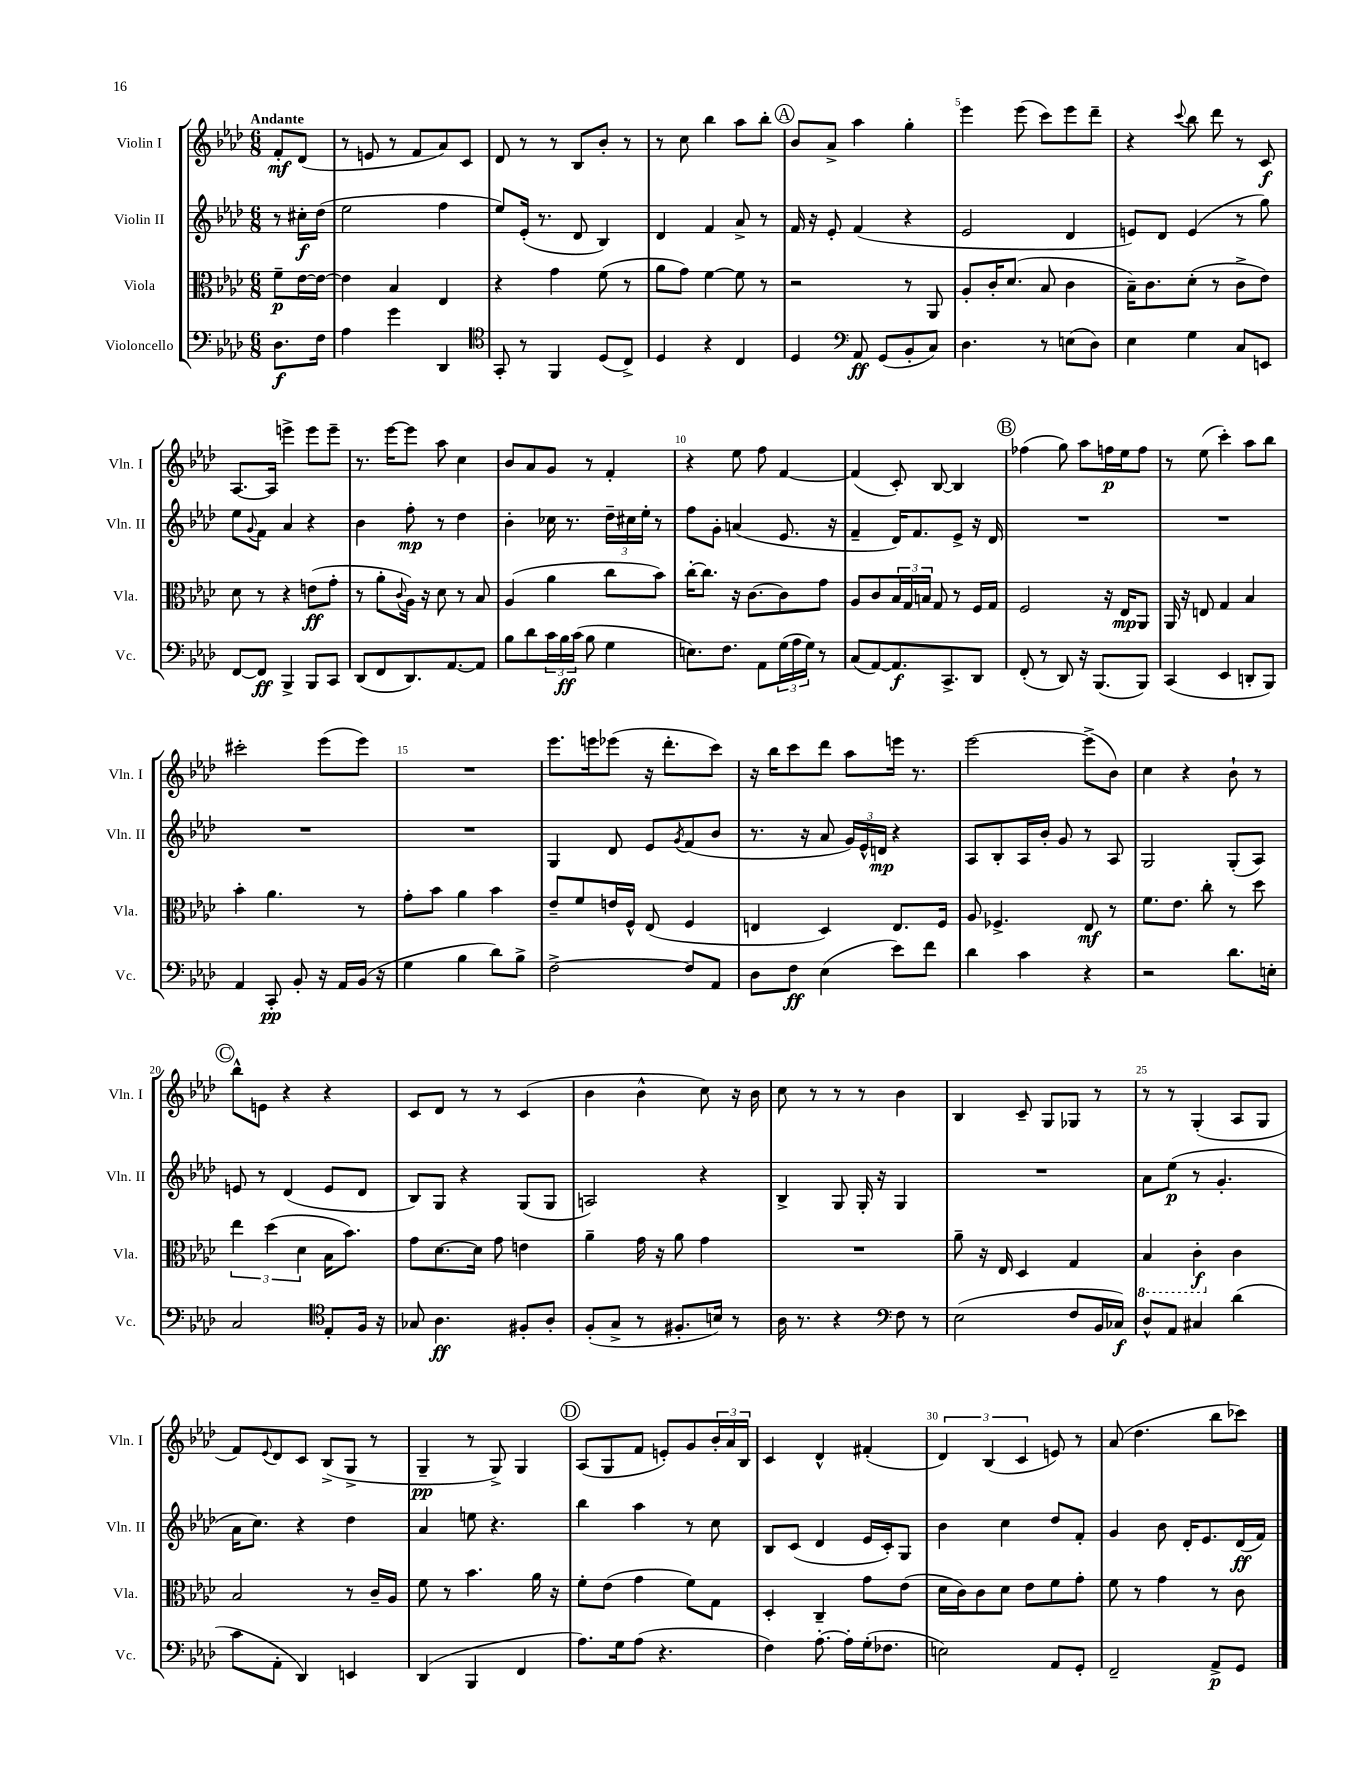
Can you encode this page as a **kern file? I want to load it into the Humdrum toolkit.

**kern	**dynam	**kern	**dynam	**kern	**dynam	**kern	**dynam
*part4	*part4	*part3	*part3	*part2	*part2	*part1	*part1
*staff4	*staff4	*staff3	*staff3	*staff2	*staff2	*staff1	*staff1
*I"Violoncello	*	*I"Viola	*	*I"Violin II	*	*I"Violin I	*
*I'Vc.	*	*I'Vla.	*	*I'Vln. II	*	*I'Vln. I	*
*clefF4	*	*clefC3	*	*clefG2	*	*clefG2	*
*k[b-e-a-d-]	*	*k[b-e-a-d-]	*	*k[b-e-a-d-]	*	*k[b-e-a-d-]	*
*M6/8	*	*M6/8	*	*M6/8	*	*M6/8	*
=	=	=	=	=	=	=	=
!	!	!	!	!	!	!LO:TX:a:B:t=Andante	!
8.D-\L	f	8f~\L	p	8r	.	8f'/L	mf
.	.	[16e-\L	.	16cc#X'\LL	f	(8d-/J	.
16F\Jk	.	16e-\JJ_	.	(16dd-\JJ	.	.	.
=1	=1	=1	=1	=1	=1	=1	=1
4A-\	.	4e-\]	.	2ee-\	.	8r	.
.	.	.	.	.	.	8en/	.
4g\	.	4B-/	.	.	.	8r	.
.	.	.	.	.	.	8f/L	.
4DD-/	.	4E-/	.	4ff\	.	8a-/)	.
.	.	.	.	.	.	8c/J	.
=2	=2	=2	=2	=2	=2	=2	=2
*clefC4	*	*	*	*	*	*	*
8GG'/	.	4r	.	8ee-/L)	.	8d-/	.
8r	.	.	.	(16e-'/Jk	.	8r	.
.	.	.	.	8.r	.	.	.
4FF/	.	4g\	.	.	.	8r	.
.	.	.	.	8d-/	.	8B-/L	.
(8D-/L	.	(8f\	.	4B-/)	.	8b-'/J	.
8C^/J)	.	8r	.	.	.	8r	.
=3	=3	=3	=3	=3	=3	=3	=3
4D-/	.	8a-\L	.	4d-/	.	8r	.
.	.	8g\J)	.	.	.	8cc\	.
4r	.	[4f\	.	4f/	.	4bb-\	.
4C/	.	8f\]	.	8a-^/	.	8aa-\L	.
.	.	8r	.	8r	.	8bb-'\J	.
!!LO:REH:place=s1:t=A
=4	=4	=4	=4	=4	=4	=4	=4
4D-/	.	2r	.	16f/	.	8b-/L	.
.	.	.	.	16r	.	.	.
.	.	.	.	8e-'/	.	8a-^/J	.
*clefF4	*	*	*	*	*	*	*
8AA-/	ff	.	.	(4f/	.	4aa-\	.
(8GG/L	.	.	.	.	.	.	.
8BB-'/	.	8r	.	4r	.	4gg'\	.
8C/J)	.	8AA-/	.	.	.	.	.
=5	=5	=5	=5	=5	=5	=5	=5
4.D-\	.	8A-'/L	.	2e-/	.	4eee-\	.
.	.	16c'/K	.	.	.	.	.
.	.	(8.d-/J	.	.	.	.	.
.	.	.	.	.	.	(8eee-\	.
8r	.	8B-/	.	.	.	8ccc\L)	.
(8En\L	.	4c\	.	4d-/	.	8eee-\	.
8D-\J)	.	.	.	.	.	8ddd-~\J	.
=6	=6	=6	=6	=6	=6	=6	=6
4E-\	.	16B-~\KL)	.	8en/L)	.	4r	.
.	.	8.c\	.	.	.	.	.
.	.	.	.	8d-/J	.	.	.
.	.	.	.	.	.	8qqccc/	.
4G\	.	(8d-'\J	.	(4e/	.	8bb-\	.
.	.	8r	.	.	.	8ddd-\	.
8C/L	.	8c^\L	.	8r	.	8r	.
8EEn/J	.	8e-\J)	.	8gg\)	.	8c/	f
!!LO:LB:g=z
=7	=7	=7	=7	=7	=7	=7	=7
[8FF/L	.	8d-\	.	8ee-\L	.	[8.A-/L	.
.	.	.	.	8qqg/	.	.	.
8FF/J]	ff	8r	.	8f\J	.	.	.
.	.	.	.	.	.	16A-/Jk]	.
4BBB-^/	.	4r	.	4a-/	.	4eeen^\	.
8BBB-/L	.	(8en\L	ff	4r	.	8eee\L	.
8CC/J	.	8g'\J	.	.	.	8eee~\J	.
=8	=8	=8	=8	=8	=8	=8	=8
(8DD-/L	.	8r	.	4b-\	.	8.r	.
8FF/	.	8a-'\L	.	.	.	.	.
.	.	.	.	.	.	[16eee-\KL	.
.	.	8qqc/	.	.	.	.	.
8.DD-/)	.	16A-\Jk)	.	8ff'\	mp	8eee-\J]	.
.	.	16r	.	.	.	.	.
.	.	8d-\	.	8r	.	8aa-\	.
[8.AA-/	.	.	.	.	.	.	.
.	.	8r	.	4dd-\	.	4cc\	.
8AA-/J]	.	8B-/	.	.	.	.	.
=9	=9	=9	=9	=9	=9	=9	=9
8B-\L	.	(4A-/	.	4b-'\	.	8b-/L	.
8d-\	.	.	.	.	.	8a-/	.
24c\L	.	4a-\	.	16cc-X\	.	8g/J	.
24B-\	ff	.	.	.	.	.	.
.	.	.	.	8.r	.	.	.
(24c\JJ	.	.	.	.	.	.	.
8B-\	.	.	.	.	.	8r	.
4G\	.	8cc\L	.	24dd-~\LL	.	4f'/	.
.	.	.	.	24cc#X\	.	.	.
.	.	.	.	24ee-'\JJ	.	.	.
.	.	8b-\J)	.	8r	.	.	.
=10	=10	=10	=10	=10	=10	=10	=10
8.En\L)	.	[16cc'\KL	.	8ff\L	.	4r	.
.	.	8.cc\J]	.	.	.	.	.
.	.	.	.	8g'\J	.	.	.
8.F\J	.	.	.	.	.	.	.
.	.	16r	.	(4an/	.	8ee-\	.
.	.	[8.c\L	.	.	.	.	.
8AA-\L	.	.	.	.	.	8ff\	.
(24G\L	.	8c\]	.	8.e-/	.	[4f/	.
24A-\	.	.	.	.	.	.	.
24G\JJ)	.	.	.	.	.	.	.
8r	.	8g\J	.	.	.	.	.
.	.	.	.	16r	.	.	.
=11	=11	=11	=11	=11	=11	=11	=11
(8C/L	.	8A-/L	.	4f~/	.	(4f/]	.
[8AA-/)	.	8c/	.	.	.	.	.
8.AA-/]	f	24B-/L	.	16d-/KL)	.	8c'/)	.
.	.	24G/	.	.	.	.	.
.	.	.	.	8.f/	.	.	.
.	.	24Bn/JJ	.	.	.	.	.
.	.	8G/	.	.	.	[8B-/	.
8.CC^/	.	.	.	.	.	.	.
.	.	8r	.	8e-^/J	.	4B-/]	.
8DD-/J	.	16F/LL	.	16r	.	.	.
.	.	16G/JJ	.	16d-/	.	.	.
!!LO:REH:place=s1:t=B
=12	=12	=12	=12	=12	=12	=12	=12
(8FF'/	.	2F/	.	2.r	.	(4ff-X\	.
8r	.	.	.	.	.	.	.
8DD-/)	.	.	.	.	.	8gg\)	.
16r	.	.	.	.	.	8aa-\L	.
(8.BBB-/L	.	.	.	.	.	.	.
.	.	16r	.	.	.	16ffn\L	p
.	.	16E-/KL	mp	.	.	16ee-\J	.
8BBB-/J)	.	8AA-/J	.	.	.	8ff\J	.
=13	=13	=13	=13	=13	=13	=13	=13
(4CC/	.	16AA-/	.	2.r	.	8r	.
.	.	16r	.	.	.	.	.
.	.	8En/	.	.	.	(8ee-\	.
4EE-/	.	4G/	.	.	.	4ccc'\)	.
8DDn'/L	.	4B-/	.	.	.	8aa-\L	.
8BBB-/J)	.	.	.	.	.	8bb-\J	.
!!LO:LB:g=z
=14	=14	=14	=14	=14	=14	=14	=14
4AA-/	.	4b-'\	.	2.r	.	2ccc#X'\	.
8CC'/	pp	4.a-\	.	.	.	.	.
8BB-'/	.	.	.	.	.	.	.
16r	.	.	.	.	.	(8eee-\L	.
16AA-/LL	.	.	.	.	.	.	.
(16BB-/JJ	.	8r	.	.	.	8eee-\J)	.
16r	.	.	.	.	.	.	.
=15	=15	=15	=15	=15	=15	=15	=15
4G\	.	8g'\L	.	2.r	.	2.r	.
.	.	8b-\J	.	.	.	.	.
4B-\	.	4a-\	.	.	.	.	.
8d-\L)	.	4b-\	.	.	.	.	.
8B-^\J	.	.	.	.	.	.	.
=16	=16	=16	=16	=16	=16	=16	=16
[2F^\	.	8e-~/L	.	4G/	.	8.eee-\L	.
.	.	8f/	.	.	.	.	.
.	.	.	.	.	.	16eeen\k	.
.	.	16en/L	.	8d-/	.	(8eee-X\J	.
.	.	16F^^/JJ	.	.	.	.	.
.	.	(8E-/	.	8e-/L	.	16r	.
.	.	.	.	.	.	8.ddd-'\L	.
.	.	.	.	8qg/	.	.	.
8F/L]	.	4F/	.	(8f/	.	.	.
8AA-/J	.	.	.	8b-/J	.	8ccc\J)	.
=17	=17	=17	=17	=17	=17	=17	=17
8D-\L	.	4En/	.	8.r	.	16r	.
.	.	.	.	.	.	16bb-\KL	.
8F\J	ff	.	.	.	.	8ccc\	.
.	.	.	.	16r	.	.	.
(4E-\	.	4D-/)	.	8a-/	.	8ddd-\J	.
.	.	.	.	24g/LL)	.	8aa-\L	.
.	.	.	.	24e-^^/	.	.	.
.	.	.	.	24dn/JJ	mp	.	.
8e-\L)	.	8.E/L	.	4r	.	16eeen\Jk	.
.	.	.	.	.	.	8.r	.
8f\J	.	.	.	.	.	.	.
.	.	16F/Jk	.	.	.	.	.
=18	=18	=18	=18	=18	=18	=18	=18
4d-\	.	8A-/	.	8A-/L	.	[2eee-\	.
.	.	4.F-X^/	.	8B-'/	.	.	.
4c\	.	.	.	16A-/L	.	.	.
.	.	.	.	16b-'/JJ	.	.	.
.	.	.	.	8g/	.	.	.
4r	.	8E-/	mf	8r	.	(8eee-^\L]	.
.	.	8r	.	8A-/	.	8b-\J)	.
=19	=19	=19	=19	=19	=19	=19	=19
2r	.	8.f\L	.	2G/	.	4cc\	.
.	.	8.e-\J	.	.	.	.	.
.	.	.	.	.	.	4r	.
.	.	8cc'\	.	.	.	.	.
8.d-\L	.	8r	.	(8G'/L	.	8b-`\	.
.	.	8dd-\	.	8A-/J)	.	8r	.
16En'\Jk	.	.	.	.	.	.	.
!!LO:LB:g=z
!!LO:REH:place=s1:t=C
=20	=20	=20	=20	=20	=20	=20	=20
2C/	.	6ee-\	.	8en/	.	8bb-^^\L	.
.	.	.	.	8r	.	8en\J	.
.	.	(6dd-\	.	.	.	.	.
.	.	.	.	(4d-/	.	4r	.
.	.	6d-\	.	.	.	.	.
*clefC4	*	*	*	*	*	*	*
8E-'/L	.	16B-\KL	.	8e/L	.	4r	.
.	.	8.b-\J)	.	.	.	.	.
16F/Jk	.	.	.	8d-/J	.	.	.
16r	.	.	.	.	.	.	.
=21	=21	=21	=21	=21	=21	=21	=21
8G-X/	.	8g\L	.	8B-/L)	.	8c/L	.
4.A-\	ff	[8.d-\	.	8G/J	.	8d-/J	.
.	.	.	.	4r	.	8r	.
.	.	16d-\Jk]	.	.	.	.	.
.	.	8g\	.	.	.	8r	.
8F#X'/L	.	4en\	.	(8G/L	.	(4c/	.
8A-'/J	.	.	.	8G/J	.	.	.
=22	=22	=22	=22	=22	=22	=22	=22
(8F'/L	.	4a-~\	.	2An/)	.	4b-\	.
8G^/J	.	.	.	.	.	.	.
8r	.	16g\	.	.	.	4b-^^\	.
.	.	16r	.	.	.	.	.
8.F#X'/L	.	8a-\	.	.	.	.	.
.	.	4g\	.	4r	.	8cc\)	.
16Bn/Jk)	.	.	.	.	.	.	.
8r	.	.	.	.	.	16r	.
.	.	.	.	.	.	16b-\	.
=23	=23	=23	=23	=23	=23	=23	=23
16A-\	.	2.r	.	4B-^/	.	8cc\	.
8.r	.	.	.	.	.	.	.
.	.	.	.	.	.	8r	.
4r	.	.	.	8G/	.	8r	.
.	.	.	.	16G'/	.	8r	.
.	.	.	.	16r	.	.	.
*clefF4	*	*	*	*	*	*	*
8F\	.	.	.	4G/	.	4b-\	.
8r	.	.	.	.	.	.	.
=24	=24	=24	=24	=24	=24	=24	=24
(2E-\	.	8a-~\	.	2.r	.	4B-/	.
.	.	16r	.	.	.	.	.
.	.	16E-/	.	.	.	.	.
.	.	4D-/	.	.	.	8c~/	.
.	.	.	.	.	.	8G/L	.
8F/L	.	4G/	.	.	.	8G-X/J	.
16BB-/L	.	.	.	.	.	8r	.
16C-X/JJ)	f	.	.	.	.	.	.
=25	=25	=25	=25	=25	=25	=25	=25
*	*	*8ba	*	*	*	*	*
8D-^^/L	.	4BB-/	.	8a-\L	.	8r	.
8AA-/J	.	.	.	(8ee-\J	p	8r	.
4C#X/	.	4C'\	f	8r	.	(4G'/	.
.	.	.	.	4.g'/	.	.	.
*	*	*X8ba	*	*	*	*	*
(4d-\	.	4c\	.	.	.	8A-/L	.
.	.	.	.	.	.	8G/J	.
!!LO:LB:g=z
=26	=26	=26	=26	=26	=26	=26	=26
8c\L	.	2B-/	.	16a-\KL	.	8f/L)	.
.	.	.	.	8.cc\J)	.	.	.
.	.	.	.	.	.	8qqe-/	.
8AA-'\J	.	.	.	.	.	8d-/	.
4DD-/)	.	.	.	4r	.	8c/J	.
.	.	.	.	.	.	(8B-^/L	.
4EEn/	.	8r	.	4dd-\	.	8G^/J	.
.	.	16c~/LL	.	.	.	8r	.
.	.	16A-/JJ	.	.	.	.	.
=27	=27	=27	=27	=27	=27	=27	=27
(4DD-/	.	8f\	.	4a-/	.	4G~/	pp
.	.	8r	.	.	.	.	.
4BBB-/	.	4.b-\	.	8een\	.	8r	.
.	.	.	.	4.r	.	8G^/)	.
4FF/	.	.	.	.	.	4G/	.
.	.	16a-\	.	.	.	.	.
.	.	16r	.	.	.	.	.
!!LO:REH:place=s1:t=D
=28	=28	=28	=28	=28	=28	=28	=28
8.A-\L)	.	8f'\L	.	4bb-\	.	(8A-/L	.
.	.	(8e-\J	.	.	.	8G/	.
16G\k	.	.	.	.	.	.	.
(8A-\J	.	4g\	.	4aa-\	.	8f/J	.
4.r	.	.	.	.	.	8en'/L)	.
.	.	8f\L)	.	8r	.	8g/	.
.	.	8G\J	.	8cc\	.	24b-'/L	.
.	.	.	.	.	.	24a-/	.
.	.	.	.	.	.	24B-/JJ	.
=29	=29	=29	=29	=29	=29	=29	=29
4F\)	.	4D-'/	.	8B-/L	.	4c/	.
.	.	.	.	(8c/J	.	.	.
[8.A-'\	.	4C~/	.	4d-/	.	4d-^^/	.
16A-'\LL]	.	.	.	.	.	.	.
(16G'\J	.	8g\L	.	16e-/LL	.	(4f#X'/	.
8.F-X\J	.	.	.	16c'/J)	.	.	.
.	.	(8e-\J	.	8G/J	.	.	.
=30	=30	=30	=30	=30	=30	=30	=30
2En\)	.	16d-\LL	.	4b-\	.	6d-/)	.
.	.	16c\J)	.	.	.	.	.
.	.	8c\	.	.	.	.	.
.	.	.	.	.	.	(6B-/	.
.	.	8d-\J	.	4cc\	.	.	.
.	.	.	.	.	.	6c/	.
.	.	8e-\L	.	.	.	.	.
8AA-/L	.	8f\	.	8dd-/L	.	8en/)	.
8GG'/J	.	8g'\J	.	8f'/J	.	8r	.
=31	=31	=31	=31	=31	=31	=31	=31
2FF~/	.	8f\	.	4g/	.	(8a-/	.
.	.	8r	.	.	.	4.dd-\	.
.	.	4g\	.	8b-\	.	.	.
.	.	.	.	16d-'/KL	.	.	.
.	.	.	.	8.e-/	.	.	.
8AA-^/L	p	8r	.	.	.	8bb-\L	.
8GG/J	.	8c\	.	(16d-/L	ff	8ccc-X\J)	.
.	.	.	.	16f/JJ)	.	.	.
==	==	==	==	==	==	==	==
*-	*-	*-	*-	*-	*-	*-	*-
